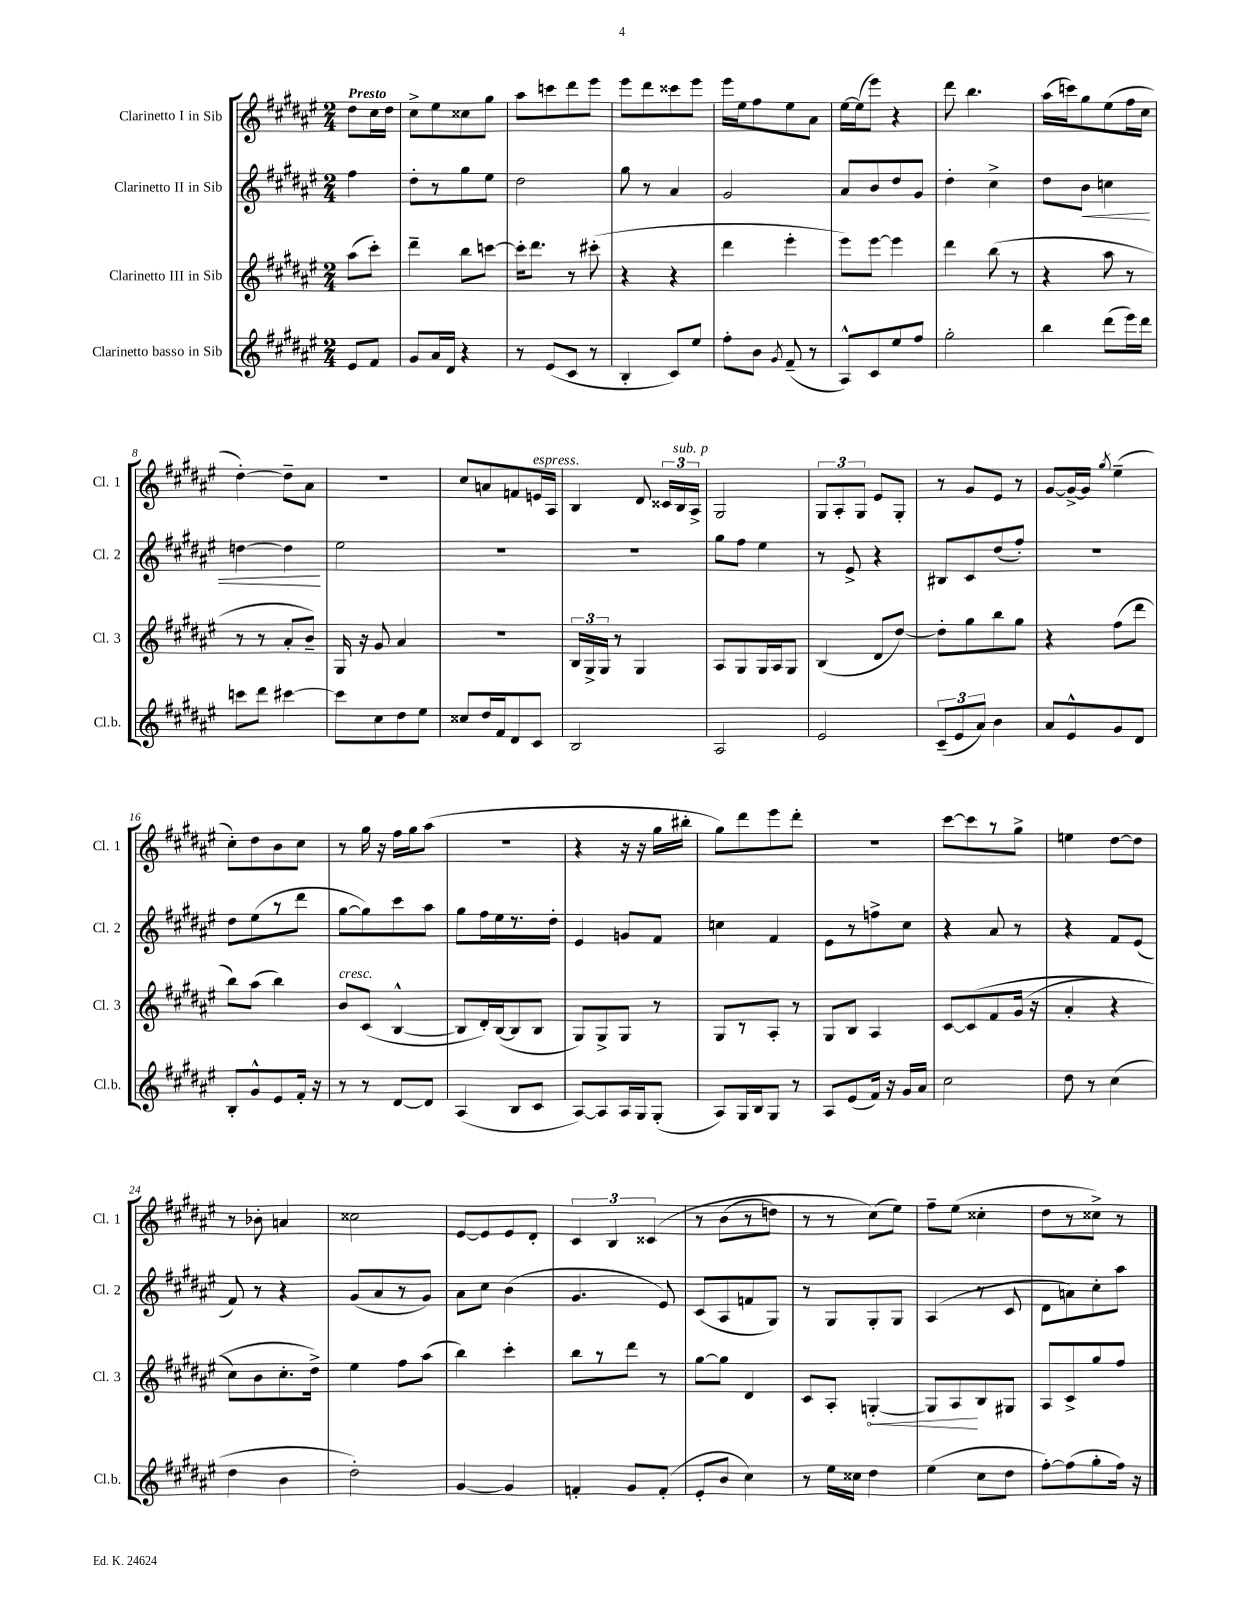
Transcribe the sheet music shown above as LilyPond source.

<<
\new StaffGroup <<
\new Staff = "s0" \with { instrumentName = "Clarinetto I in Sib" shortInstrumentName = "Cl. 1" } {
    \clef treble \key fis \major \numericTimeSignature \time 2/4 \partial 4 \tempo "Presto"
    \autoBeamOff dis''8[ cis''16 dis''16] |
    cis''8[-> eis''8 cisis''8 gis''8] |
    ais''8[ c'''8 dis'''8 eis'''8] |
    eis'''8[ dis'''8 cisis'''8 eis'''8] |
    eis'''16[ eis''16 fis''8 eis''8 ais'8] |
    eis''16[~ eis''16( eis'''8]) r4 |
    dis'''8 b''4. |
    ais''16[( c'''16) gis''8 eis''8( fis''16 cis''16] |
    dis''4~-.) dis''8[-- ais'8] |
    r2 |
    cis''8[ a'8 f'8 e'16^\markup { \italic "espress." } ais16] |
    b4 dis'8 \tuplet 3/2 { cisis'16[ b16^\markup { \italic "sub. p" } ais16]-> } |
    gis2 |
    \tuplet 3/2 { gis8[ ais8-. gis8] } eis'8[ gis8]-. |
    r8 gis'8[ eis'8] r8 |
    gis'8[~ gis'16~-> gis'16] \acciaccatura { gis''8 } eis''4--( |
    cis''8[-.) dis''8 b'8 cis''8] |
    r8 gis''16 r16 fis''16[ gis''16 ais''8]( |
    R2 |
    r4 r16 r16 gis''16[ bis''16]-. |
    gis''8[) dis'''8 eis'''8 dis'''8]-. |
    R2 |
    cis'''8[~ cis'''8 r8 gis''8]-> |
    e''4 dis''8[~ dis''8] |
    r8 bes'8-. a'4 |
    cisis''2 |
    eis'8[~ eis'8 eis'8 dis'8]-. |
    \tuplet 3/2 { cis'4 b4 cisis'4\( } |
    r8 b'8[( r8 d''8]) |
    r8 r8 cis''8[(\) eis''8]) |
    fis''8[-- eis''8]( cisis''4-. |
    dis''8[ r8 cisis''8]->) r8 \bar "|." |
}
\new Staff = "s1" \with { instrumentName = "Clarinetto II in Sib" shortInstrumentName = "Cl. 2" } {
    \clef treble \key fis \major \numericTimeSignature \time 2/4 \partial 4
    \autoBeamOff fis''4 |
    dis''8[-. r8 gis''8 eis''8] |
    dis''2 |
    gis''8 r8 ais'4 |
    gis'2 |
    ais'8[ b'8 dis''8 gis'8] |
    dis''4-. cis''4-> |
    dis''8[ b'8]\< c''4 |
    d''4~ d''4\! |
    eis''2 |
    R2 |
    R2 |
    gis''8[ fis''8] eis''4 |
    r8 eis'8-> r4 |
    bis8[ cis'8 dis''8( fis''8]-.) |
    R2 |
    dis''8[ eis''8( r8 dis'''8] |
    gis''8[~ gis''8) cis'''8 ais''8] |
    gis''8[ fis''16 eis''16 r8. dis''16]-. |
    eis'4 g'8[ fis'8] |
    c''4 fis'4 |
    eis'8[ r8 f''8-> cis''8] |
    r4 ais'8 r8 |
    r4 fis'8[ eis'8]( |
    fis'8) r8 r4 |
    gis'8[( ais'8 r8 gis'8]) |
    ais'8[ cis''8] b'4( |
    gis'4. eis'8) |
    cis'8[( ais8 f'8 gis8]) |
    r8 gis8[ gis8-. gis8] |
    ais4( r8 cis'8 |
    dis'8[ a'8) cis''8-. ais''8] \bar "|." |
}
\new Staff = "s2" \with { instrumentName = "Clarinetto III in Sib" shortInstrumentName = "Cl. 3" } {
    \clef treble \key fis \major \numericTimeSignature \time 2/4 \partial 4
    \autoBeamOff ais''8[( cis'''8]-.) |
    dis'''4-- b''8[ c'''8]~ |
    c'''16[-. dis'''8.] r8 cis'''8-.( |
    r4 r4 |
    dis'''4 eis'''4-. |
    eis'''8[) eis'''8]~ eis'''4 |
    dis'''4 b''8( r8 |
    r4 ais''8 r8 |
    r8 r8 ais'8[-. b'8]--) |
    gis16 r16 gis'8 ais'4 |
    R2 |
    \tuplet 3/2 { b16[ gis16-> gis16] } r8 gis4 |
    ais8[ gis8 gis16 ais16 gis8] |
    b4( dis'8[ dis''8]~) |
    dis''8[-. gis''8 b''8 gis''8] |
    r4 fis''8[( dis'''8] |
    b''8[) ais''8]( b''4) |
    b'8[^\markup { \italic "cresc." } cis'8]( b4~-^ |
    b8[ dis'16-.) b16~( b8 b8] |
    gis8[) gis8-> gis8] r8 |
    gis8[ r8 ais8]-. r8 |
    gis8[ b8] ais4 |
    cis'8[~ cis'8\( fis'8 gis'16]( r16 |
    ais'4-. r4 |
    cis''8[) b'8 cis''8.-. dis''16]->\) |
    eis''4 fis''8[ ais''8]( |
    b''4) cis'''4-. |
    b''8[ r8 dis'''8] r8 |
    gis''8[~ gis''8] dis'4 |
    cis'8[ ais8]-. \once \override Hairpin.circled-tip = ##t g4~-.\< |
    g8[ ais8\! b8 gis8] |
    ais8[ cis'8-> gis''8 fis''8] \bar "|." |
}
\new Staff = "s3" \with { instrumentName = "Clarinetto basso in Sib" shortInstrumentName = "Cl.b." } {
    \clef treble \key fis \major \numericTimeSignature \time 2/4 \partial 4
    \autoBeamOff eis'8[ fis'8] |
    gis'8[ ais'16 dis'16] r4 |
    r8 eis'8[( cis'8] r8 |
    b4-. cis'8[) eis''8] |
    fis''8[-. b'8] \acciaccatura { gis'8 } fis'8--( r8 |
    ais8[-^) cis'8 eis''8 fis''8] |
    gis''2-. |
    b''4 dis'''8[( eis'''16) dis'''16] |
    c'''8[ dis'''8] cis'''4~ |
    cis'''8[ cis''8 dis''8 eis''8] |
    cisis''8[ dis''16 fis'16 dis'8 cis'8] |
    b2 |
    ais2 |
    eis'2 |
    \tuplet 3/2 { cis'8[--( eis'8 ais'8]) } b'4 |
    ais'8[ eis'8-^ gis'8 dis'8] |
    b8[-. gis'8-^ eis'8 fis'16]-. r16 |
    r8 r8 dis'8[~ dis'8] |
    ais4( b8[ cis'8] |
    ais8[~) ais8 ais16 gis16 gis8]-.( |
    ais8[) gis16 b16 gis8] r8 |
    ais8[ eis'8( fis'16]) r16 gis'16[ ais'16] |
    cis''2 |
    dis''8 r8 cis''4( |
    dis''4 b'4 |
    dis''2-.) |
    gis'4~ gis'4 |
    f'4-. gis'8[ f'8]-.( |
    eis'8[-. b'8] cis''4) |
    r8 eis''16[ cisis''16] dis''4 |
    eis''4( cis''8[ dis''8] |
    fis''8[~-.) fis''8( gis''8-. fis''16]) r16 \bar "|." |
}
>>
>>
